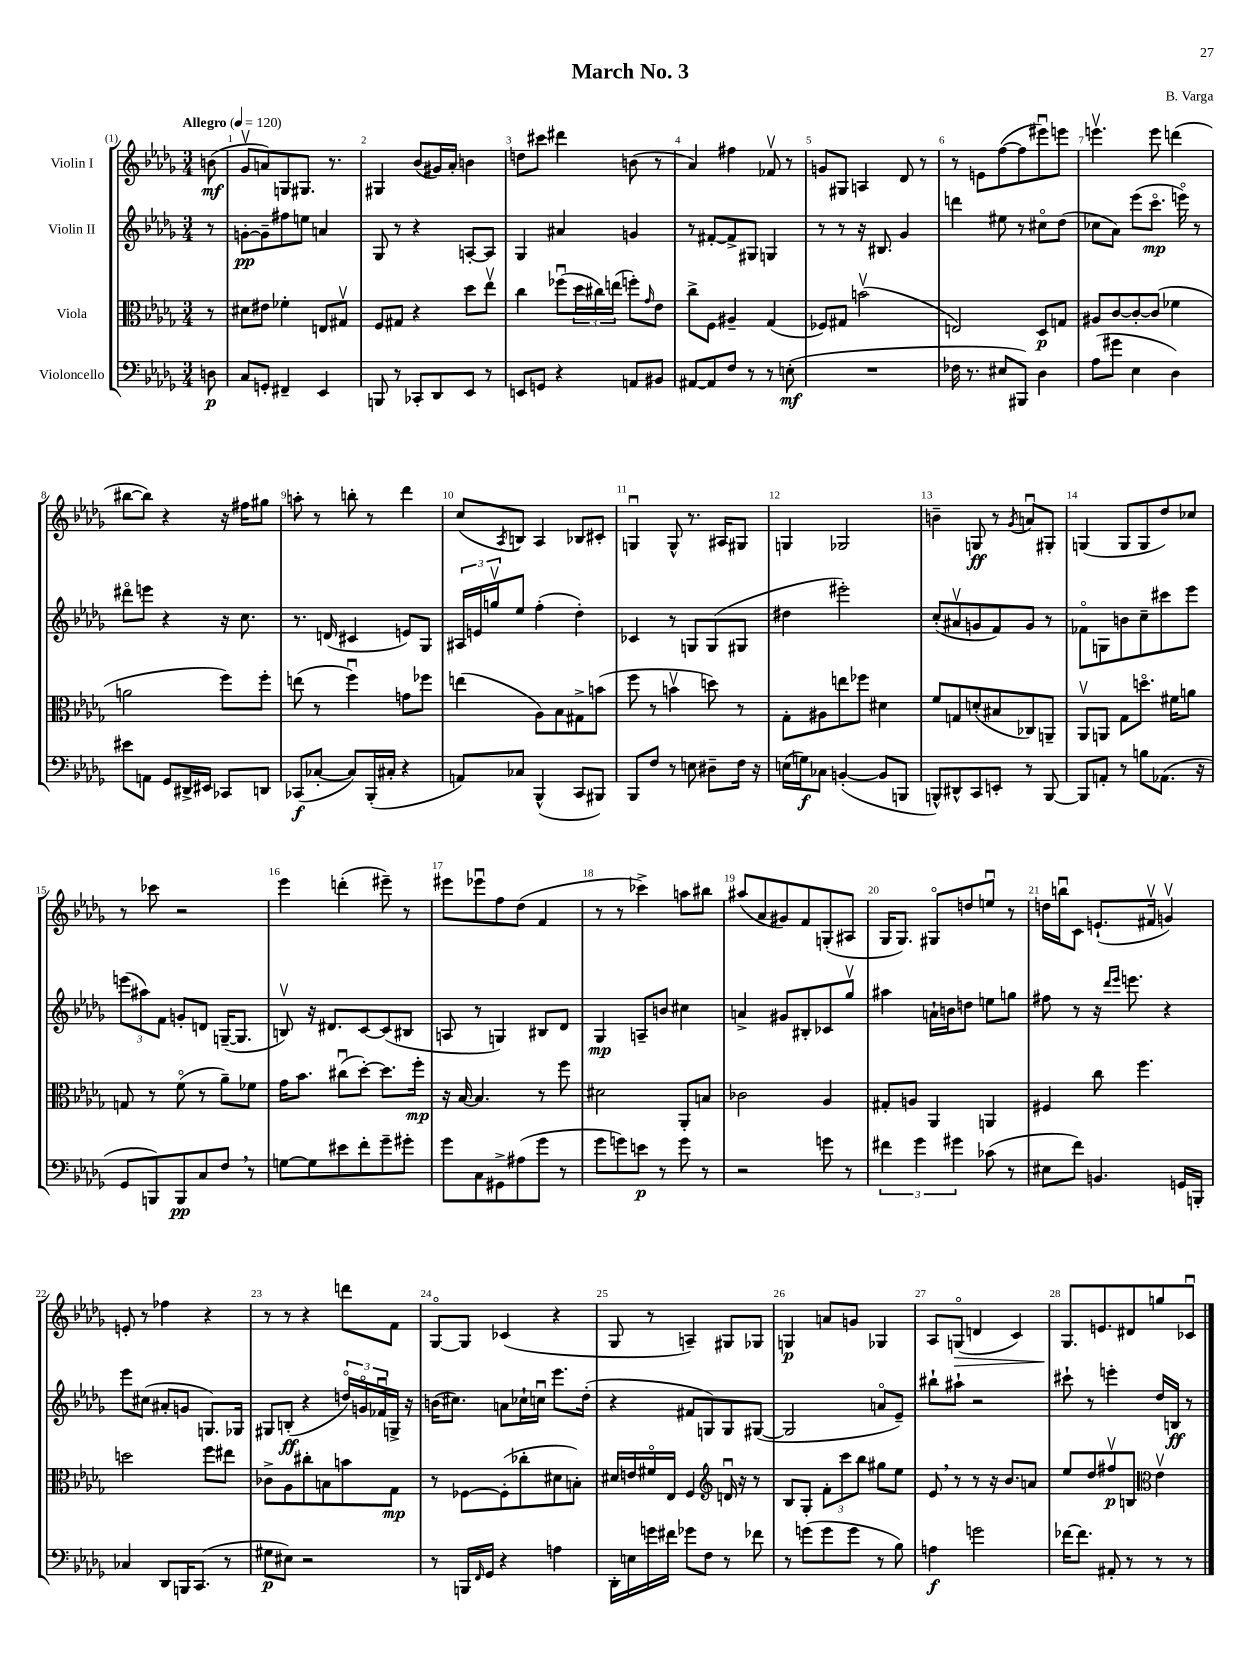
\header { title = "March No. 3" composer = "B. Varga" }
<<
\new StaffGroup <<
\new Staff = "s0" \with { instrumentName = "Violin I" } {
    \clef treble \key des \major \numericTimeSignature \time 3/4 \partial 8 \tempo "Allegro" 4 = 120
    b'8\mf( |
    ges'8\upbow a'8) g8 gis8. r8. |
    gis4 bes'8( gis'16) aes'16-. b'4 |
    d''8 cis'''8 dis'''4 b'8( r8 |
    aes'4) fis''4 fes'8\upbow r8 |
    g'8 gis8 a4 des'8 r8 |
    r8 e'8 f''8~( f''8 eis'''8\downbow) e'''8 |
    e'''4.\upbow e'''8 d'''4( |
    bis''8~ bis''8) r4 r16 fis''16 gis''8 |
    a''8-. r8 b''8-. r8 des'''4 |
    c''8( \acciaccatura { aes8 } b8) aes4 bes8 cis'8-. |
    g4\downbow g8-^ r8. ais16 gis8 |
    g4 ges2 |
    b'4-- g8\ff r8 \acciaccatura { ges'8 } a'8\downbow gis8-. |
    g4( g8 g8 des''8) ces''8 |
    r8 ces'''8 r2 |
    ees'''4 d'''4-.( eis'''8--) r8 |
    eis'''8 ees'''8\downbow f''8 des''8( f'4 |
    r8 r8 ces'''4->) a''8 bis''8 |
    ais''8( aes'8 gis'8) f'8 g8-.( ais8 |
    ges16 ges8.) gis8\flageolet d''8 e''8\downbow r8 |
    d''16 b''16\downbow c'8 e'8.-!( fis'16\upbow g'4\upbow) |
    e'8-. r8 fes''4 r4 |
    r8 r8 r4 d'''8 f'8 |
    ges8~\flageolet ges8 ces'4( r4 |
    ges8 r8 a4--) gis8 ges8 |
    g4\p a'8 g'8 ges4 |
    aes8 g8\flageolet\>( d'4 c'4) |
    ges8.\! e'8. dis'8 g''8 ces'8\downbow \bar "|." |
}
\new Staff = "s1" \with { instrumentName = "Violin II" } {
    \clef treble \key des \major \numericTimeSignature \time 3/4 \partial 8
    r8 |
    g'8~-.\pp g'8-- fis''8 e''8 a'4 |
    ges8 r8 r4 a8~-. a8 |
    ges4 ais'4 g'4 |
    r8 fis'8~-. fis'8-> gis8 g4 |
    r8 r8 r16 bis8. ges'4 |
    d'''4 eis''8 r8 cis''8\flageolet des''8( |
    ces''8 aes'8) ees'''8( c'''8.\flageolet\mp e'''16\flageolet) r8 |
    dis'''8\flageolet e'''8 r4 r16 c''8. |
    r8. d'16( cis'4 e'8) ges8 |
    \tuplet 3/2 { ais16 e'16 g''16\upbow } ees''8 f''4-.( des''4-.) |
    ces'4 r8 g8 g8( gis8 |
    dis''4 eis'''2-.) |
    c''8-.( ais'8\upbow g'8 f'8) g'8 r8 |
    fes'8\flageolet g8 b'8 c''8-- cis'''8 ees'''8 |
    \tuplet 3/2 { e'''8( ais''8) f'8 } g'8-. d'8 g16~--( g8. |
    b8\upbow) r16 dis'8. c'8~ c'8( bis8 |
    a8 r8 g4) bis8 des'8 |
    ges4\mp a8-- b'8 cis''4 |
    a'4-> gis'8 bis8-. ces'8 ges''8\upbow |
    ais''4 a'16-! b'16 d''8 e''8 g''8 |
    fis''8 r8 r16 \grace { des'''16 ees'''16 } e'''8. r4 |
    ees'''8 cis''8( ais'8-. g'8 g8.) ges16 |
    gis8 b8-.\ff( r4 \tuplet 3/2 { d''16\flageolet) g'16\flageolet fes'16\downbow } g16-> r16 |
    b'16( cis''8.) a'8 ces''16-! c''16\downbow ees'''8. des''16-.( |
    r4 fis'8 g8) g8 gis8~( |
    gis2 a'8\flageolet ees'8--) |
    bis''8-! ais''8-! r2 |
    cis'''8-! r8 e'''4-. des''16 b16\ff r8 \bar "|." |
}
\new Staff = "s2" \with { instrumentName = "Viola" } {
    \clef alto \key des \major \numericTimeSignature \time 3/4 \partial 8
    r8 |
    dis'8 eis'8 fes'4-. e8 gis8\upbow |
    f8 gis8 r4 des''8 ees''8\upbow |
    c''4 fes''8\downbow( \tuplet 3/2 { des''16 cis''16) e''16( } f''8-.) \grace { ges'16 } ees'8 |
    c''8-> f8 ais4-- ges4( |
    fes8) gis8 b'2\upbow( |
    e2) des8\p g8 |
    ais8 c'8~ c'8~-. c'8( fes'4 |
    a'2 f''8) f''8-. |
    e''8( r8 f''4\downbow) g'8 fes''8 |
    e''4( aes8) bes8 gis8-> b'8( |
    f''8 r8 b'4\upbow d''8) r8 |
    ges8-. ais8 e''8 fes''8 dis'4 |
    f'8 g8 d'8-.( bis8 ces8) a,8-- |
    aes,8\upbow a,8 ges8 d''8.\flageolet fis'16 a'8 |
    g8 r8 f'8\flageolet( r8 aes'8--) fes'8 |
    ges'16 bes'8. cis''8\downbow( des''8~-.) des''8. f''16-.\mp |
    r16 bes16~ bes4. r8 f''8 |
    dis'2 aes,8-. b8 |
    ces'2 aes4 |
    gis8-. a8 aes,4 a,4 |
    fis4 c''8 f''4. |
    d''2 f''8 eis''8 |
    ces'8-> aes8 cis''8-. b8 b'8 ges8\mp |
    r8 fes8~ fes8-.( ces''8-. dis'8 b8-.) |
    dis'16 e'16 fis'16\flageolet ees16 f4 \clef treble d'16\downbow r16 r8 |
    bes8 ges8-. \tuplet 3/2 { f'8-. c'''8 bes''8 } gis''8 ees''8 |
    ees'8 \breathe r8 r8 r16 bes'8. a'8 |
    ees''8 des''8 fis''8\upbow\p b8 \clef alto ees'4\upbow \bar "|." |
}
\new Staff = "s3" \with { instrumentName = "Violoncello" } {
    \clef bass \key des \major \numericTimeSignature \time 3/4 \partial 8
    d8\p |
    c8 g,8-. fis,4-- ees,4 |
    b,,8 r8 ces,8-. des,8 ees,8 r8 |
    e,8 g,8 r4 a,8 bis,8 |
    ais,8~ ais,8 f8 r8 r8 e8-.\mf( |
    R2. |
    fes16 r8. eis8 bis,,8) des4 |
    aes8( gis'8 ees4 des4) |
    eis'8 a,8 ges,8 dis,16-> eis,16 ces,8 d,8 |
    ces,8\f( ces8~-. ces8) bes,,16-.( cis16-. r4 |
    a,8) ces8 bes,,4-^( c,8 bis,,8) |
    bes,,8 f8 r8 e8 dis8-- f16 r16 |
    e16( g16\f) ces8 b,4~-.( b,8 b,,8 |
    b,,8-^) dis,8-^ c,8 e,8-. r8 b,,8~ |
    b,,8 a,8-. r8 b8 aes,8.( r16 |
    ges,8 b,,8) b,,8\pp c8 f8 \breathe r8 |
    g8~ g8 eis'8 f'8-. ges'8-- gis'8-. |
    ges'8 c8 gis,8-> ais8( ges'8 r8 |
    ges'8 g'8) e'8\p r8 g'8 r8 |
    r2 g'8 r8 |
    \tuplet 3/2 { fis'4 ges'4 gis'4 } ces'8( r8 |
    eis8 f'8) b,4. g,16 b,,16-. |
    ces4 des,8 b,,16 c,8.( r8 |
    gis8\p eis8) r2 |
    r8 b,,16 \grace { f,16 } ges,16 r4 a4 |
    des,16-. e16 g'16 fis'16 ges'8 f8 r8 fes'8 |
    r8 g'8( g'8 g'8 r8 bes8) |
    a4\f g'2 |
    fes'16~ fes'8. ais,8-. r8 r8 r8 \bar "|." |
}
>>
>>
\layout { \context { \Score \override BarNumber.break-visibility = ##(#f #t #t) barNumberVisibility = #all-bar-numbers-visible } }
